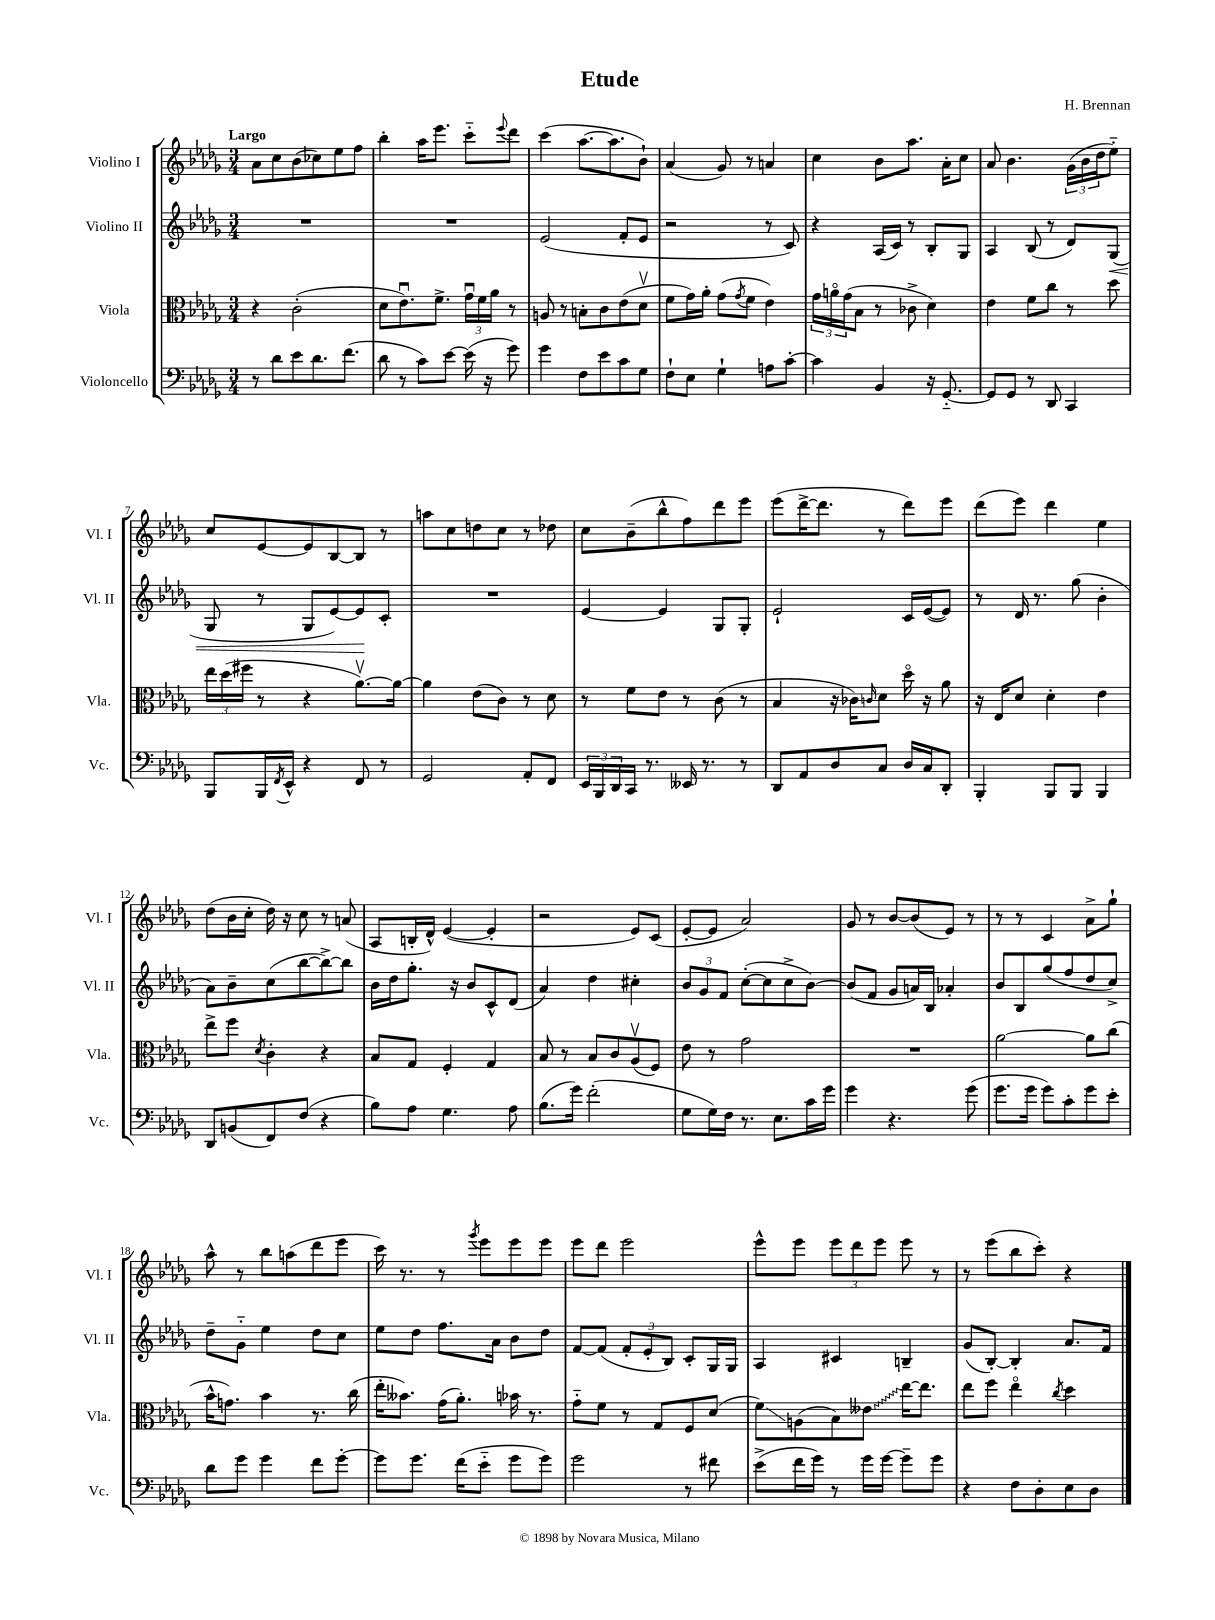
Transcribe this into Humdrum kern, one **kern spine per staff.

**kern	**kern	**kern	**kern
*staff4	*staff3	*staff2	*staff1
*clefF4	*clefC3	*clefG2	*clefG2
*k[b-e-a-d-g-]	*k[b-e-a-d-g-]	*k[b-e-a-d-g-]	*k[b-e-a-d-g-]
*M3/4	*M3/4	*M3/4	*M3/4
8r	4r	2.r	8a-
8d-	.	.	8cc
8e-	(2c'	.	(8b-
8.d-	.	.	8cc-)
.	.	.	8ee-
(8.f	.	.	.
.	.	.	8ff
=	=	=	=
8d-	8d-	2.r	4bb-'
8r	8.e-u)	.	.
8c)	.	.	16aa-
.	8.f^	.	8.eee-
[8e-	.	.	.
(16e-]	24g-u	.	8ccc'~
.	24f	.	.
16r	.	.	.
.	24a-	.	.
.	.	.	8qqeee-
8g-)	8r	.	8ddd-
=	=	=	=
4g-	8A	(2e-	(4ccc
.	8r	.	.
8F	8B'	.	[8.aa-
8e-	8c	.	.
.	.	.	8.aa-]
8c	(8e-	8f'	.
8G-	8d-v	8e-	8b-`)
=	=	=	=
8F`	8f	2r	(4a-
8E-	16g-)	.	.
.	16a-'	.	.
4G-`	(8g-	.	8g-)
.	8qg-	.	.
.	8f	.	8r
8A	4e-)	8r	4a
[8c'	.	8c)	.
=	=	=	=
4c]	24g-	4r	4cc
.	24ao	.	.
.	(24g-	.	.
.	8B-	.	.
4BB-	8r	(16A-	8b-
.	.	16c)	.
.	8c-^	8r	8.aa-
16r	4d-)	8B-'	.
[8.GG-'~	.	.	16a-'
.	.	8G-	8cc
=	=	=	=
8GG-]	4e-	4A-	8a-
8GG-	.	.	4.b-
8r	8f	(8B-	.
8DD-	8cc	8r	.
4CC	8r	8d-)	(24g-
.	.	.	24b-
.	.	.	24dd-
.	8dd-	(8G-	8ee-'~)
=	=	=	=
8BBB-	24ee-	8G-	8cc
.	(24dd-	.	.
.	24ff#	.	.
16BBB-	8r	8r	[8e-
8qFF	.	.	.
16EE-^^	.	.	.
4r	4r	8G-	8e-]
.	.	[8e-)	[8B-
8FF	[8.a-v)	8e-]	8B-]
8r	.	8c'	8r
.	16a-_	.	.
=	=	=	=
2GG-	4a-]	2.r	8aa
.	.	.	8cc
.	(8e-	.	8dd
.	8c)	.	8cc
8AA-'	8r	.	8r
8FF	8d-	.	8dd-
=	=	=	=
24EE-	8r	[4e-	8cc
24BBB-	.	.	.
24DD-	.	.	.
16CC	8f	.	(8b-~
8.r	.	.	.
.	8e-	4e-]	8bb-^^
16EE--	8r	.	8ff)
8.r	.	.	.
.	(8c	8G-	8ddd-
8r	8r	8G-'	8eee-
=	=	=	=
8DD-	4B-	2e-`	(8eee-
8AA-	.	.	[16ddd-^
.	.	.	8.ddd-]
8D-	16r	.	.
.	16c-)	.	.
.	16qqc	.	.
8C	8d-	.	8r
16D-	16dd-o	16c	8ddd-)
16C	16r	([16e-	.
8DD-'	8a-	8e-])	8eee-
=	=	=	=
4BBB-'	16r	8r	(8ddd-
.	16E-	.	.
.	8d-	16d-	8eee-)
.	.	8.r	.
8BBB-	4d-'	.	4ddd-
8BBB-	.	(8gg-	.
4BBB-	4e-	4b-'	4ee-
=	=	=	=
8DD-	8ee-^	8a-)	(8dd-
(8BB	8ff	8b-~	16b-
.	.	.	16cc'
.	8qd-	.	.
8FF)	4c'	(8cc	16dd-)
.	.	.	16r
(8F	.	[8bb-	8cc
4r	4r	8bb-^_)	8r
.	.	8bb-]	(8a
=	=	=	=
8B-)	8B-	16b-	8A-
.	.	16dd-	.
8A-	8G-	8.gg-'	16B'
.	.	.	16d-^^)
4.G-	4F'	.	([4e-
.	.	16r	.
.	.	8b-	.
.	4G-	8c^^	4e-']
8A-	.	(8d-	.
=	=	=	=
(8.B-	8B-	4a-)	2r
.	8r	.	.
16g-)	.	.	.
(2f'	8B-	4dd-	.
.	8c	.	.
.	(8A-v	4cc#'	8e-)
.	8F)	.	(8c
=	=	=	=
8G-	8e-	12b-	[8e-'
.	.	12g-	.
16G-)	8r	.	8e-]
.	.	12f	.
16F	.	.	.
8.r	2g-	([8cc'	2a-)
.	.	8cc]	.
8.E-	.	.	.
.	.	8cc^	.
16c	.	[8b-)	.
16g-	.	.	.
=	=	=	=
4g-	2.r	(8b-]	8g-
.	.	8f	8r
4.r	.	8g-	[8b-
.	.	16a)	(8b-]
.	.	16B-	.
.	.	4a-'	8e-)
(8g-	.	.	8r
=	=	=	=
8.g-	[2a-	8b-	8r
.	.	8B-	8r
16g-	.	.	.
8g-)	.	(8gg-	4c
8c'	.	8ff	.
8g-	8a-]	8dd-	8a-^
8e-'	(8cc	8cc^)	8gg-`
=	=	=	=
8d-	16b-^^	8dd-~	8aa-^^
.	8.g)	.	.
8g-	.	8g-'~	8r
4g-	4b-	4ee-	8bb-
.	.	.	(8aa
8f	8.r	8dd-	8ddd-
[8g-'	.	8cc	8eee-
.	(16cc	.	.
=	=	=	=
8g-]	16ee-'	8ee-	16ccc)
.	8.b--)	.	8.r
8.g-	.	8dd-	.
.	(16g-	8.ff	8r
(16f	8.a-')	.	.
.	.	.	8qggg-
8e-'~	.	.	8eee-
.	.	16a-	.
8g-	16b-	8b-	8eee-
.	8.r	.	.
8g-)	.	8dd-	8eee-
=	=	=	=
2g-	8g-'~	[8f	8eee-
.	8f	(8f]	8ddd-
.	8r	12f'	2eee-
.	.	12e-'	.
.	8G-	.	.
.	.	12B-)	.
8r	8F	8c'	.
8f#	(8d-	16G-	.
.	.	16G-	.
=	=	=	=
(8e-^	8f)	4A-	8eee-^^
16f	(8A	.	8eee-
16g-)	.	.	.
8r	8B-)	4c#	12eee-
.	.	.	12ddd-
16g-	8e--	.	.
.	.	.	12eee-
[16g-	.	.	.
8g-~]	[16ee-	4B~	8eee-
.	8.ee-]	.	.
8g-	.	.	8r
=	=	=	=
4r	8ee-	(8g-	8r
.	8ff	[8B-')	(8eee-
8F	4ee-o	4B-']	8bb-
8D-'	.	.	8ccc')
.	8qcc	.	.
8E-	4dd-	8.a-	4r
8D-	.	.	.
.	.	16f	.
==	==	==	==
*-	*-	*-	*-
